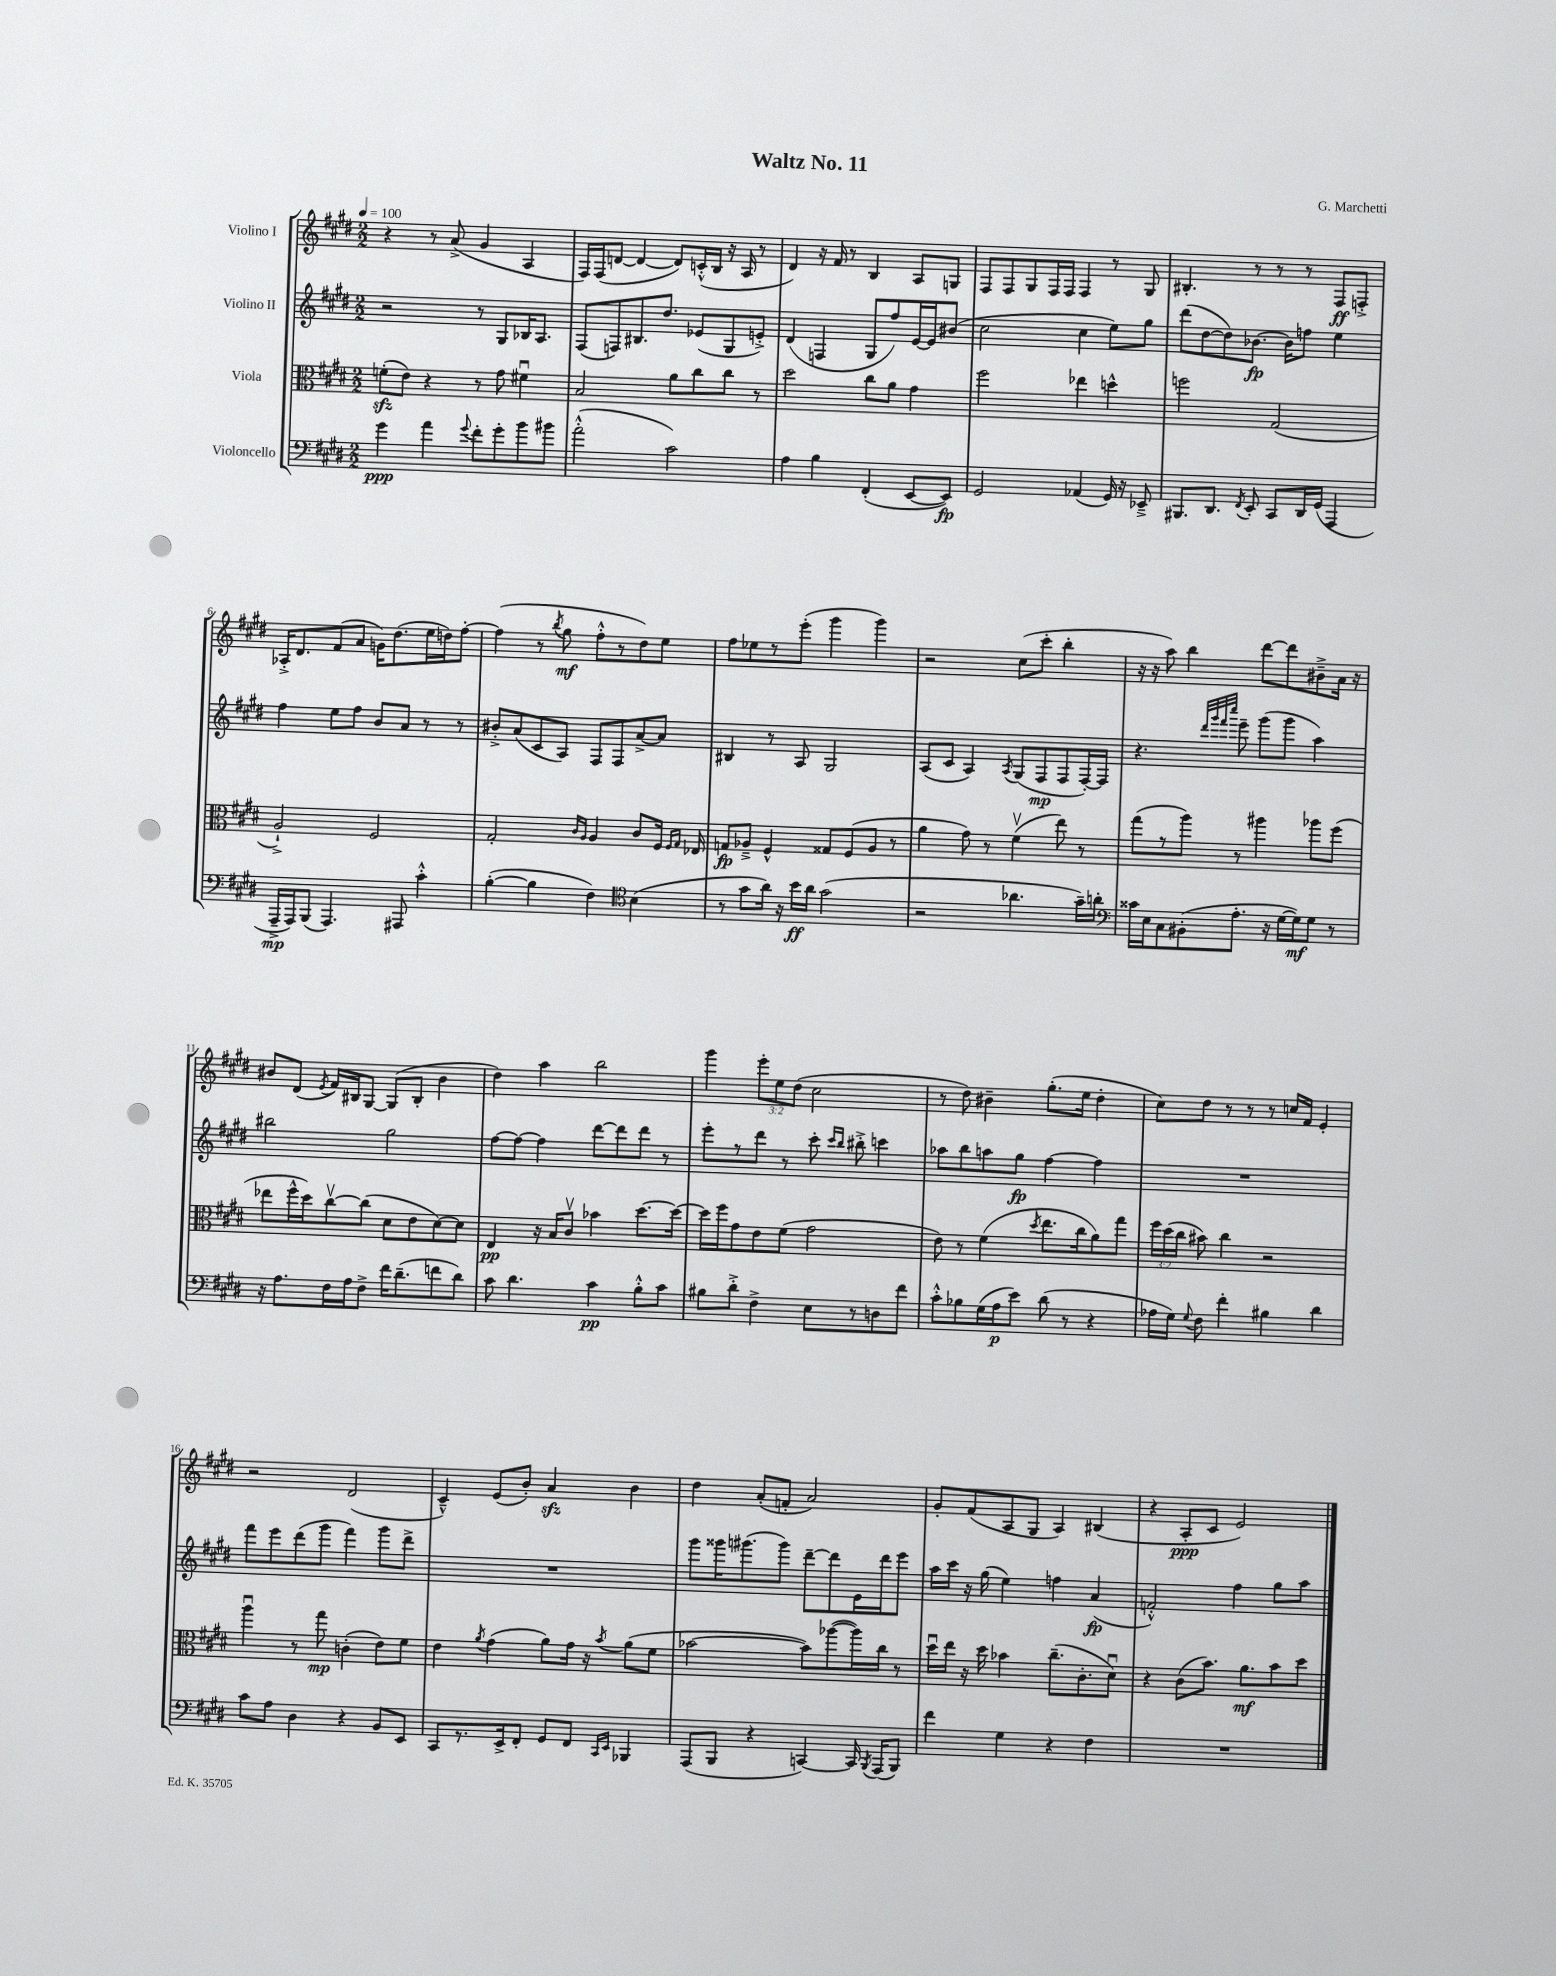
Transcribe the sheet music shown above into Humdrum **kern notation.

**kern	**dynam	**kern	**dynam	**kern	**dynam	**kern	**dynam
*part4	*part4	*part3	*part3	*part2	*part2	*part1	*part1
*staff4	*staff4	*staff3	*staff3	*staff2	*staff2	*staff1	*staff1
*I"Violoncello	*	*I"Viola	*	*I"Violino II	*	*I"Violino I	*
*clefF4	*	*clefC3	*	*clefG2	*	*clefG2	*
*k[f#c#g#d#]	*	*k[f#c#g#d#]	*	*k[f#c#g#d#]	*	*k[f#c#g#d#]	*
*M2/2	*	*M2/2	*	*M2/2	*	*M2/2	*
*MM100	*	*MM100	*	*MM100	*	*MM100	*
=1	=1	=1	=1	=1	=1	=1	=1
4g#\	ppp	(8fnzz'\L	.	2r	.	4r	.
.	.	8e\J)	.	.	.	.	.
4a\	.	4r	.	.	.	8r	.
.	.	.	.	.	.	(8a^/	.
8qqg#/	.	.	.	.	.	.	.
8f#'\L	.	8r	.	8r	.	4g#/	.
8g#'\	.	8g#\	.	8G#/L	.	.	.
8b\	.	4f#Xu\	.	16B-X/K	.	4A/	.
.	.	.	.	8.A/J	.	.	.
8b#X\J	.	.	.	.	.	.	.
=2	=2	=2	=2	=2	=2	=2	=2
(2a'^^\	.	2B/	.	(8F#/L	.	16F#/LL)	.
.	.	.	.	.	.	(16F#/J	.
.	.	.	.	8Fn/)	.	[8dn/J	.
.	.	.	.	8.B#X/	.	4d/_	.
.	.	.	.	8.dd#/J	.	.	.
2c#\)	.	8a\L	.	.	.	8d/L])	.
.	.	8cc#\	.	(8e-X/L	.	(16cn'^^/L	.
.	.	.	.	.	.	16B/JJ	.
.	.	8cc#\J	.	8G#/	.	16r	.
.	.	.	.	.	.	16A/	.
.	.	8r	.	8en'^/J)	.	8r	.
=3	=3	=3	=3	=3	=3	=3	=3
4A\	.	2dd#\	.	(4d#/	.	4d#/)	.
4B\	.	.	.	4Fn/	.	16r	.
.	.	.	.	.	.	16f#/	.
.	.	.	.	.	.	8r	.
(4FF#'/	.	8cc#\L	.	8G#/L	.	4B/	.
.	.	8a\J	.	8ff#/)	.	.	.
[8EE/L	.	4g#\	.	[16e/L	.	8A/L	.
.	.	.	.	16e/J]	.	.	.
8EE/J])	fp	.	.	(8b#X/J	.	8Gn/J	.
=4	=4	=4	=4	=4	=4	=4	=4
2GG#/	.	2ff#\	.	2cc#\	.	8F#/L	.
.	.	.	.	.	.	8F#/	.
.	.	.	.	.	.	8G#/	.
.	.	.	.	.	.	16F#/L	.
.	.	.	.	.	.	16F#/JJ	.
(4AA-X/	.	4ee-X\	.	4cc#\	.	4F#/	.
16GG#/)	.	4ddn^^\	.	8ee\L)	.	8r	.
16r	.	.	.	.	.	.	.
8EE-X~^/	.	.	.	8gg#\J	.	8G#/	.
=5	=5	=5	=5	=5	=5	=5	=5
8.BBB#X/L	.	2ffn\	.	(8ddd#\L	.	4.B#X'/	.
.	.	.	.	[8dd#\	.	.	.
8.DD#/J	.	.	.	.	.	.	.
.	.	.	.	8dd#\])	.	.	.
8qFF#/	.	.	.	.	.	.	.
8EE'/	.	.	.	[8.b-X\J	fp	8r	.
8CC#/L	.	(2G#/	.	.	.	8r	.
.	.	.	.	16b-\KL]	.	.	.
16DD#/L	.	.	.	8ffn\J	.	8r	.
(16GG#/JJ	.	.	.	.	.	.	.
4AAA/	.	.	.	4ee\	.	8F#/L	ff
.	.	.	.	.	.	8Fn'^/J	.
!!LO:LB:g=z
=6	=6	=6	=6	=6	=6	=6	=6
16AAA~^/LL	mp	2A`^/)	.	4ff#\	.	16A-X'^/KL	.
16AAA/J)	.	.	.	.	.	8.d#/	.
(8BBB/J	.	.	.	.	.	.	.
4.AAA/)	.	.	.	8ee\L	.	(8f#/	.
.	.	.	.	8ff#\J	.	8a/J	.
.	.	2F#/	.	8b/L	.	16gn\KL)	.
.	.	.	.	.	.	(8.dd#\	.
8AAA#X/	.	.	.	8a/J	.	.	.
4c#'^^\	.	.	.	8r	.	16ee\L	.
.	.	.	.	.	.	16ddn\J)	.
.	.	.	.	8r	.	[8ff#'\J	.
=7	=7	=7	=7	=7	=7	=7	=7
([4B'\	.	2G#'/	.	8b#X'^/L	.	(4ff#\]	.
.	.	.	.	(8a/	.	.	.
4B\]	.	.	.	8c#/	.	8r	.
.	.	.	.	.	.	8qbb/	.
.	.	.	.	8A/J)	.	8gg#\	mf
.	.	16qqc#/LL	.	.	.	.	.
.	.	16qqA/JJ	.	.	.	.	.
4F#\)	.	4A/	.	8F#/L	.	8ff#'^^\L	.
.	.	.	.	8F#/	.	8r	.
*clefC4	*	*	*	*	*	*	*
(4B\	.	8c#/L	.	[8a^/	.	8dd#\)	.
.	.	16F#/Jk	.	8a/J]	.	8ee\J	.
.	.	16qqF#/LL	.	.	.	.	.
.	.	16qqG#/JJ	.	.	.	.	.
.	.	16E-X/	.	.	.	.	.
=8	=8	=8	=8	=8	=8	=8	=8
8r	.	8Gn/L	fp	4B#X/	.	8ff#\L	.
8g#\L	.	8A-X~^/J	.	.	.	8ee-X\	.
16a\Jk)	.	4F#^^/	.	8r	.	8r	.
16r	.	.	.	.	.	.	.
16b\LL	ff	.	.	8A/	.	(8eee'\J	.
16a\JJ	.	.	.	.	.	.	.
(2g#\	.	8G##X/L	.	2G#/	.	4ggg#\	.
.	.	(8F#/	.	.	.	.	.
.	.	8A-/J	.	.	.	4ggg#\)	.
.	.	8r	.	.	.	.	.
=9	=9	=9	=9	=9	=9	=9	=9
2r	.	4a\	.	(8A/L	.	2r	.
.	.	.	.	8c#/J	.	.	.
.	.	8g#\)	.	4A/)	.	.	.
.	.	8r	.	.	.	.	.
.	.	.	.	8qA/	.	.	.
4.a-X\	.	(4f#v\	.	(8G#/L	.	(8cc#\L	.
.	.	.	.	8F#/	mp	8ccc#'\J	.
.	.	8ee\)	.	8F#/	.	4bb'\	.
16g#~\LL)	.	8r	.	[16F#'/L)	.	.	.
16an'\JJ	.	.	.	16F#/JJ]	.	.	.
=10	=10	=10	=10	=10	=10	=10	=10
*clefF4	*	*	*	*	*	*	*
16c##X\LL	.	(8gg#\L	.	4.r	.	16r	.
16E\J	.	.	.	.	.	16r	.
8C#\	.	8r	.	.	.	8aa\)	.
(8BB#X'\	.	8aa\J)	.	.	.	4bb\	.
.	.	.	.	32qqddd#/LLL	.	.	.
.	.	.	.	32qqggg#/	.	.	.
.	.	.	.	32qqfff#/	.	.	.
.	.	.	.	32qqcccc#/JJJ	.	.	.
8.A'\J	.	8r	.	8eee~\	.	.	.
.	.	4aa#X\	.	(8ggg#\L	.	[8ddd#\L	.
16r	.	.	.	.	.	.	.
[16G#\LL	.	.	.	8ggg#\J	.	8ddd#\]	.
16G#\J])	mf	.	.	.	.	.	.
8G#\J	.	8aa-X\L	.	4aa\)	.	8b#X~^\	.
8r	.	(8ff#\J	.	.	.	16a\Jk	.
.	.	.	.	.	.	16r	.
!!LO:LB:g=z
=11	=11	=11	=11	=11	=11	=11	=11
16r	.	8ee-X\L	.	2bb#X\	.	8b#X/L	.
8.A\L	.	.	.	.	.	.	.
.	.	16ff#^^\L	.	.	.	(8d#/J	.
.	.	16dd#\J)	.	.	.	.	.
.	.	.	.	.	.	8qe/	.
16F#\L	.	[8cc#v\	.	.	.	16f#/LL)	.
16A\J	.	.	.	.	.	16B#X/J	.
8F#^\J	.	(8cc#\J]	.	.	.	[8G#/J	.
16f#\KL	.	8d#\L	.	2gg#\	.	(8G#/L]	.
(8.d#~\	.	.	.	.	.	.	.
.	.	8e\	.	.	.	8B#'/J	.
8fn\	.	[8d#\)	.	.	.	4b#\	.
8d#\J)	.	8d#\J]	.	.	.	.	.
=12	=12	=12	=12	=12	=12	=12	=12
8c#\	.	4E/	pp	[8ff#\L	.	4dd#\)	.
4.d#\	.	.	.	8ff#\J_	.	.	.
.	.	16r	.	4ff#\]	.	4aa\	.
.	.	16B/KL	.	.	.	.	.
.	.	8c#v/J	.	.	.	.	.
4c#\	pp	4b-X\	.	[8ddd#\L	.	2bb\	.
.	.	.	.	8ddd#\]	.	.	.
8B'^^\L	.	[8.dd#\L	.	8ddd#\J	.	.	.
8c#\J	.	.	.	8r	.	.	.
.	.	16dd#\Jk_	.	.	.	.	.
=13	=13	=13	=13	=13	=13	=13	=13
8B#X\L	.	16dd#\LL]	.	8eee'\L	.	4ggg#\	.
.	.	16ff#\J	.	.	.	.	.
8d#'^\J	.	8g#\	.	8r	.	.	.
4F#^\	.	8e\	.	8ddd#\J	.	12eee'\L	.
.	.	.	.	.	.	12ee\	.
.	.	(8f#\J	.	8r	.	.	.
.	.	.	.	.	.	(12dd#\J	.
8E\L	.	2g#\	.	8ccc#'\	.	2cc#\	.
.	.	.	.	16qqccc#/LL	.	.	.
.	.	.	.	16qqbb/JJ	.	.	.
8r	.	.	.	8bb#X'^\	.	.	.
8Dn\	.	.	.	4cccn\	.	.	.
8f#\J	.	.	.	.	.	.	.
=14	=14	=14	=14	=14	=14	=14	=14
8c#'^^\L	.	8e\)	.	8aa-X\L	.	8r	.
8B-X\	.	8r	.	8bb\	.	8dd#\)	.
(16G#\L	.	(4f#\	.	8aan\	.	4b#X~\	.
16A\J	p	.	.	.	.	.	.
8e\J)	.	.	.	8gg#\J	fp	.	.
.	.	8qdd#/	.	.	.	.	.
(8d#\	.	8.ee\L	.	[4ff#\	.	(8.gg#'\L	.
8r	.	.	.	.	.	.	.
.	.	16cc#\k	.	.	.	16ee\Jk	.
4r	.	8a\)	.	4ff#\]	.	4dd#'\	.
.	.	8gg#\J	.	.	.	.	.
=15	=15	=15	=15	=15	=15	=15	=15
16A-X\LL	.	24ff#\LL	.	1r	.	8cc#\L)	.
.	.	(24dd#\	.	.	.	.	.
16G#\JJ)	.	.	.	.	.	.	.
.	.	24cc#\JJ	.	.	.	.	.
8qqG#/	.	.	.	.	.	.	.
8F#\	.	8b#X\)	.	.	.	8dd#\J	.
4f#'\	.	4cc#\	.	.	.	8r	.
.	.	.	.	.	.	8r	.
4B#X\	.	2r	.	.	.	8r	.
.	.	.	.	.	.	16ccn/LL	.
.	.	.	.	.	.	16f#/JJ	.
4d#\	.	.	.	.	.	4e'/	.
!!LO:LB:g=z
=16	=16	=16	=16	=16	=16	=16	=16
8c#\L	.	4aau\	.	8fff#\L	.	2r	.
8A\J	.	.	.	8eee\	.	.	.
4D#\	.	8r	.	(8ddd#\	.	.	.
.	.	8gg#\	mp	8ggg#\J	.	.	.
4r	.	(4cn'\	.	4fff#\)	.	(2d#/	.
8BB/L	.	8e\L)	.	8ggg#\L	.	.	.
8EE/J	.	8f#\J	.	8ddd#^\J	.	.	.
=17	=17	=17	=17	=17	=17	=17	=17
8CC#/L	.	4e\	.	1r	.	4c#~^^/)	.
8.r	.	.	.	.	.	.	.
.	.	8qa/	.	.	.	.	.
.	.	(4g#\	.	.	.	(8e/L	.
16EE^/k	.	.	.	.	.	.	.
8FF#'/J	.	.	.	.	.	8b'/J)	.
8GG#/L	.	8a\L)	.	.	.	4azz/	.
8FF#/J	.	16g#\Jk	.	.	.	.	.
.	.	16r	.	.	.	.	.
16qqCC#/LL	.	.	.	.	.	.	.
16qqEE/JJ	.	8qb/	.	.	.	.	.
4BBB-X/	.	(8a\L	.	.	.	4b\	.
.	.	8f#\J	.	.	.	.	.
=18	=18	=18	=18	=18	=18	=18	=18
(8AAA/L	.	[2b-X\	.	8ggg#\L	.	4dd#\	.
8BBB/J	.	.	.	16ggg##X\K	.	.	.
.	.	.	.	(8.ggg#X\	.	.	.
4r	.	.	.	.	.	(8a'/L	.
.	.	.	.	8ggg#\J)	.	8fn'/J	.
[4CCn/)	.	8b-\L])	.	[8ddd#~\L	.	2a/)	.
.	.	([8aa-X\	.	8ddd#\]	.	.	.
16CC/]	.	16aa-\L])	.	16e\L	.	.	.
8qBBB/	.	.	.	.	.	.	.
(16AAA/KL	.	16cc#\JJ	.	16ddd#\J	.	.	.
8BBB/J)	.	8r	.	8eee\J	.	.	.
=19	=19	=19	=19	=19	=19	=19	=19
4f#\	.	16dd#u\LL	.	16aa\LL	.	8g#'/L	.
.	.	16ee\JJ	.	16ccc#\JJ	.	.	.
.	.	16r	.	16r	.	(8f#/	.
.	.	16dd#\	.	(16gg#\	.	.	.
4G#\	.	4b-X\	.	4ee\)	.	8A/	.
.	.	.	.	.	.	8G#/J	.
4r	.	(8.cc#~\L	.	4ffn\	.	4A/)	.
.	.	8.c#'\	.	.	.	.	.
4F#\	.	.	.	(4a/	fp	(4B#X/	.
.	.	8d#u\J)	.	.	.	.	.
=20	=20	=20	=20	=20	=20	=20	=20
1r	.	4r	.	2fn'^^/)	.	4r	.
.	.	(8c#\L	.	.	.	8A'/L	ppp
.	.	8.b\J)	.	.	.	8c#/J	.
.	.	.	.	4ff#\	.	2e/)	.
.	.	8.a\L	mf	.	.	.	.
.	.	8b\	.	8gg#\L	.	.	.
.	.	8dd#\J	.	8aa\J	.	.	.
==	==	==	==	==	==	==	==
*-	*-	*-	*-	*-	*-	*-	*-
